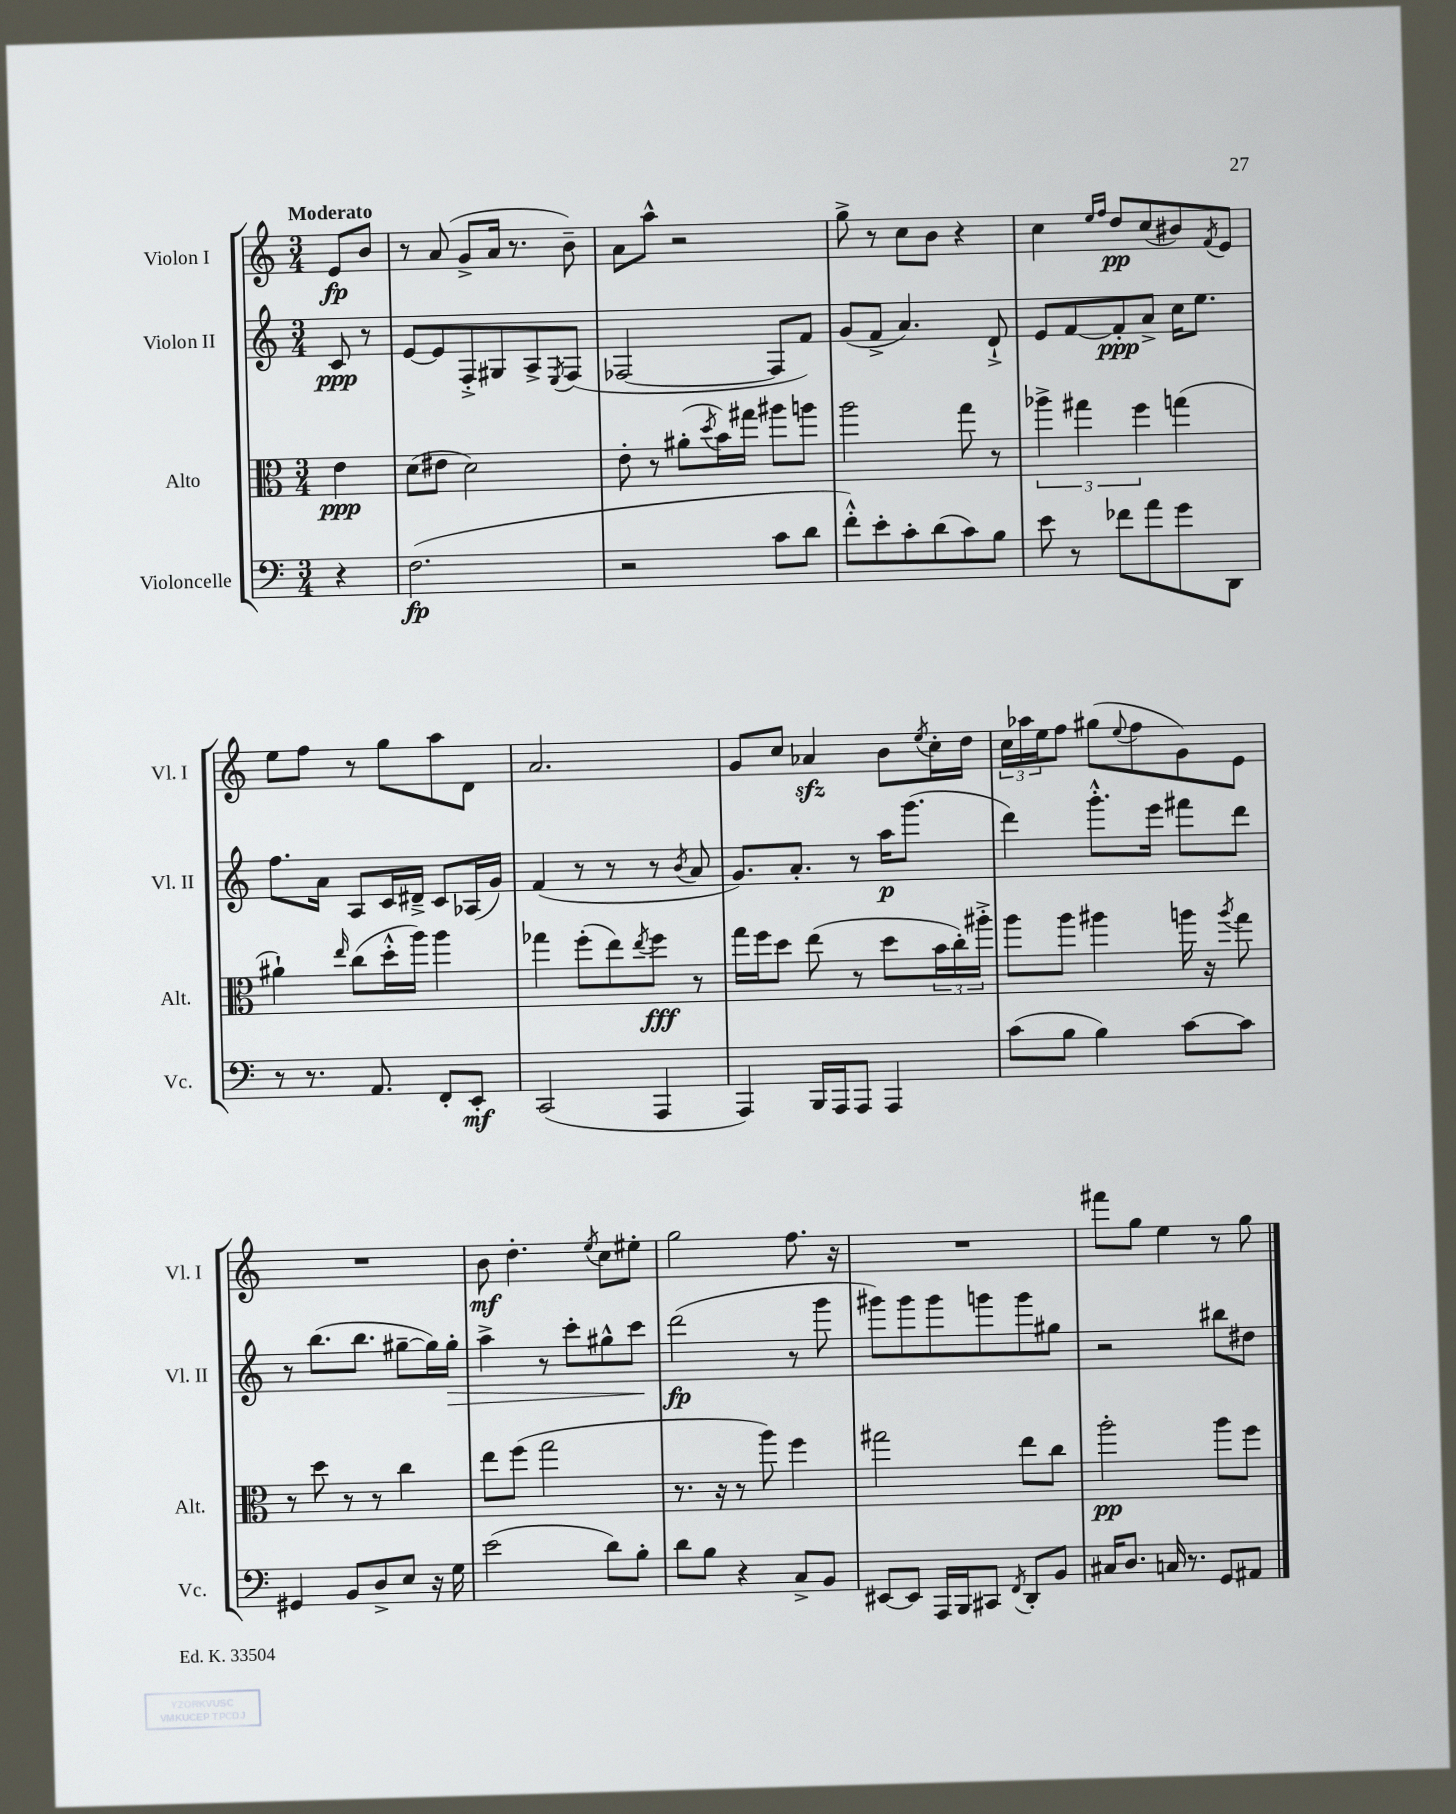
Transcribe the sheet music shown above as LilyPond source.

<<
\new StaffGroup <<
\new Staff = "s0" \with { instrumentName = "Violon I" shortInstrumentName = "Vl. I" } {
    \clef treble \key c \major \numericTimeSignature \time 3/4 \partial 4 \tempo "Moderato"
    e'8\fp b'8 |
    r8 a'8( g'8-> a'16 r8. b'8--) |
    a'8 a''8-^ r2 |
    g''8-> r8 c''8 b'8 r4 |
    c''4 \grace { e''16 f''16 } d''8\pp c''8( bis'8) \acciaccatura { f'8 } e'8 |
    e''8 f''8 r8 g''8 a''8 d'8 |
    a'2. |
    g'8 c''8 aes'4\sfz b'8 \acciaccatura { e''8 } c''16-. d''16 |
    \tuplet 3/2 { c''16 aes''16 e''16 } f''8 gis''8( \appoggiatura { e''8 } f''8 g'8) e'8 |
    R2. |
    b'8\mf d''4.-. \acciaccatura { e''8 } c''8 eis''8-. |
    g''2 f''8. r16 |
    R2. |
    fis'''8 g''8 e''4 r8 g''8 \bar "|." |
}
\new Staff = "s1" \with { instrumentName = "Violon II" shortInstrumentName = "Vl. II" } {
    \clef treble \key c \major \numericTimeSignature \time 3/4 \partial 4
    c'8\ppp r8 |
    e'8~ e'8 f8-.-> gis8 a8-> \acciaccatura { e8 } f8( |
    fes2~ fes8 f'8) |
    g'8( f'8-> a'4.) d'8-!-> |
    e'8 f'8~ f'8-.\ppp a'8-> c''16 e''8. |
    f''8. a'16 a8 c'16 dis'16---> c'8 aes16( g'16) |
    f'4( r8 r8 r8 \acciaccatura { b'8 } a'8 |
    g'8.) a'8.-. r8 a''16\p g'''8.( |
    d'''4) g'''8.-.-^ e'''16 fis'''8 d'''8 |
    r8 b''8.( b''8. gis''8~-- gis''16) gis''16-.\> |
    a''4-> r8 c'''8-. gis''8-^ c'''8\! |
    d'''2\fp( r8 g'''8 |
    gis'''8) gis'''8 gis'''8 g'''8 g'''8 gis''8 |
    r2 bis''8 dis''8 \bar "|." |
}
\new Staff = "s2" \with { instrumentName = "Alto" shortInstrumentName = "Alt." } {
    \clef alto \key c \major \numericTimeSignature \time 3/4 \partial 4
    e'4\ppp |
    d'8( eis'8 d'2) |
    e'8-. r8 ais'8-.( \acciaccatura { d''8 } b'16) gis''16 ais''8 a''8 |
    a''2 g''8 r8 |
    \tuplet 3/2 { aes''4-> gis''4 f''4 } g''4( |
    ais'4-!) \grace { e''16 } c''8( d''16-.-^ a''16) a''4 |
    ges''4 f''8-.( e''8) \acciaccatura { e''8 } f''8\fff r8 |
    g''16 f''16 d''8 e''8( r8 d''8 \tuplet 3/2 { b'16 c''16-.) ais''16-.-> } |
    a''8 a''8 ais''4 a''16 r16 \acciaccatura { a''8 } g''8 |
    r8 d''8 r8 r8 c''4 |
    e''8 f''8( g''2 |
    r8. r16 r8 a''8) f''4 |
    gis''2 e''8 c''8 |
    a''2-.\pp a''8 f''8 \bar "|." |
}
\new Staff = "s3" \with { instrumentName = "Violoncelle" shortInstrumentName = "Vc." } {
    \clef bass \key c \major \numericTimeSignature \time 3/4 \partial 4
    r4 |
    f2.\fp( |
    r2 c'8 d'8 |
    f'8-.-^) e'8-. c'8-. d'8( c'8) b8 |
    e'8 r8 fes'8 a'8 g'8 d,8 |
    r8 r8. a,8. f,8-. e,8-.\mf |
    c,2( a,,4 |
    a,,4) b,,16 a,,16 a,,8 a,,4 |
    c'8( b8 b4) c'8~ c'8 |
    gis,4 b,8 d8-> e8 r16 g16 |
    e'2( d'8) b8-. |
    d'8 b8 r4 c8-> b,8 |
    eis,8~ eis,8 a,,16 b,,16 cis,8 \acciaccatura { f,8 } d,8-. b,8 |
    cis16 d8. c16 r8. g,8 ais,8 \bar "|." |
}
>>
>>
\layout { \context { \Score \remove "Bar_number_engraver" } }
